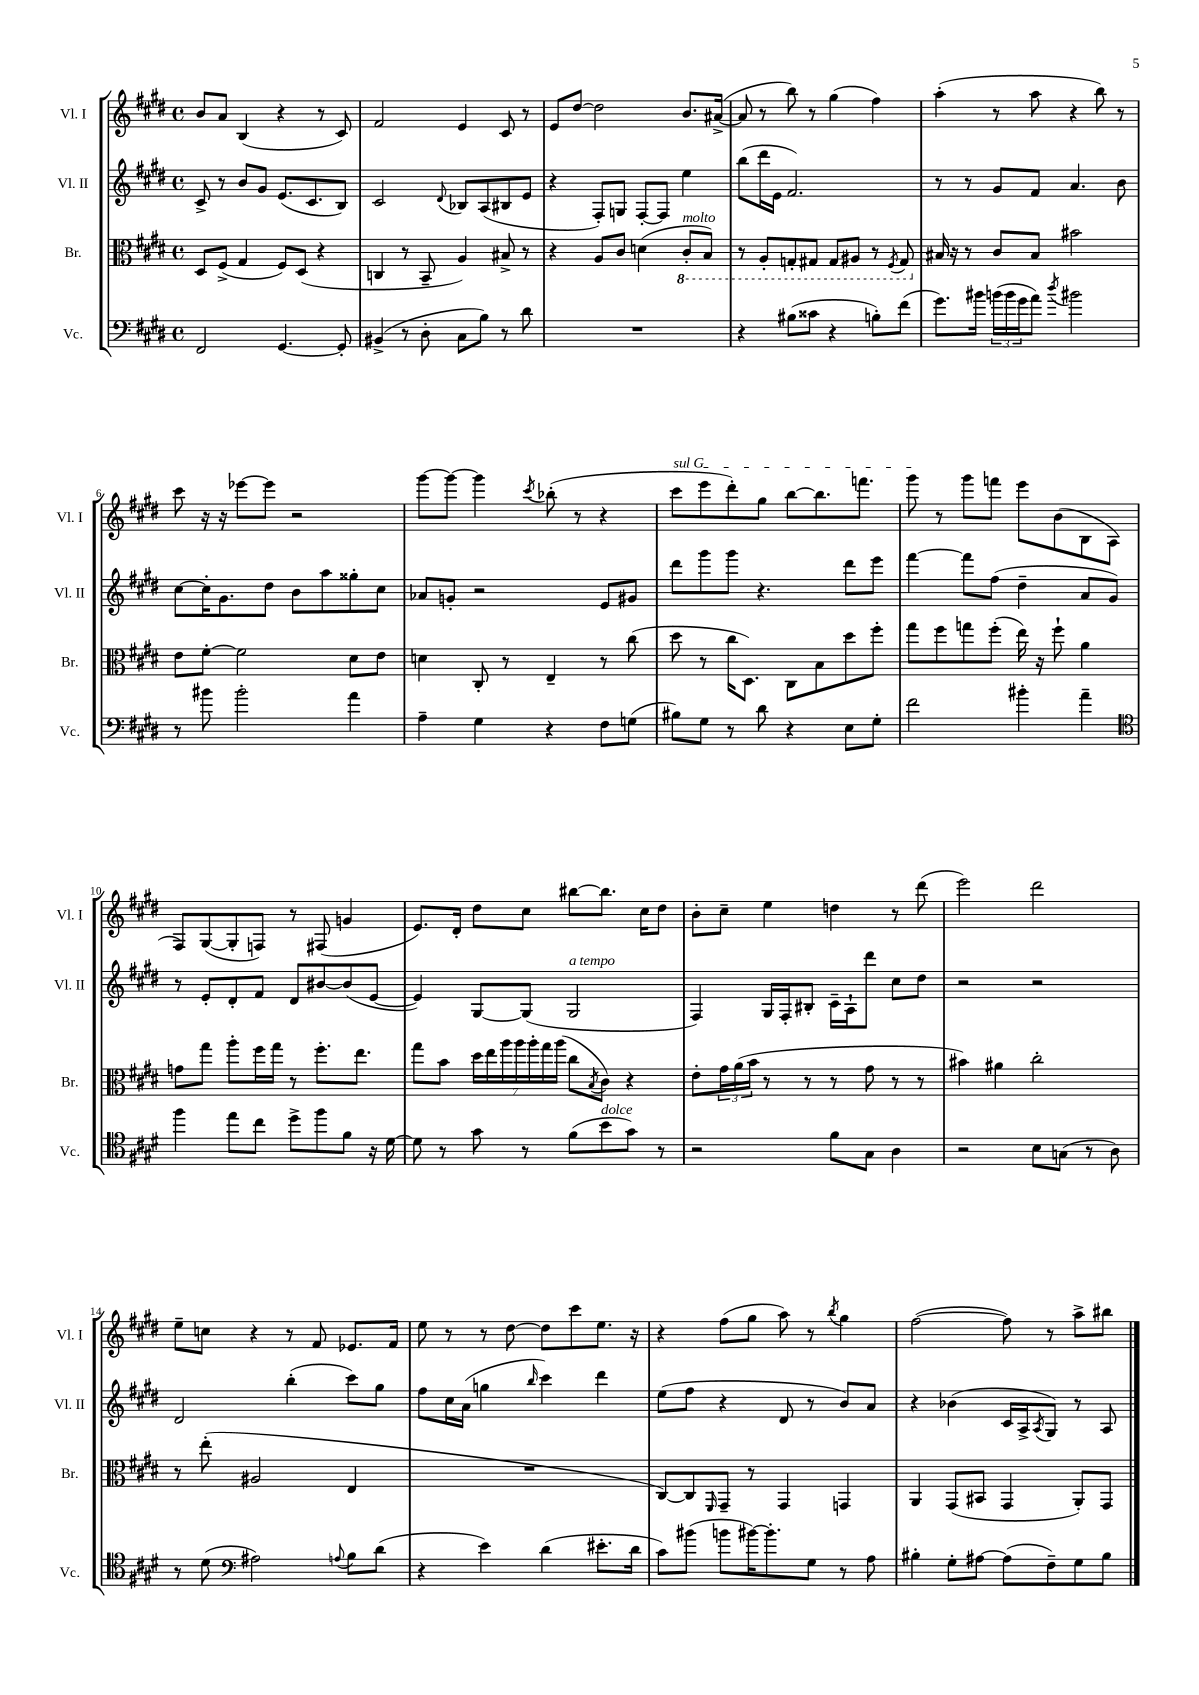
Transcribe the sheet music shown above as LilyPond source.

<<
\new StaffGroup <<
\new Staff = "s0" \with { instrumentName = "Vl. I" shortInstrumentName = "Vl. I" } {
    \clef treble \key e \major \defaultTimeSignature \time 4/4
    b'8 a'8 b4( r4 r8 cis'8) |
    fis'2 e'4 cis'8 r8 |
    e'8 dis''8~ dis''2 b'8. ais'16~->( |
    ais'8 r8 b''8) r8 gis''4( fis''4) |
    a''4-.( r8 a''8 r4 b''8) r8 |
    cis'''8 r16 r16 ees'''8~ ees'''8 r2 |
    gis'''8~ gis'''8~ gis'''4 \acciaccatura { cis'''8 } bes''8-.( r8 r4 |
    \once \override TextSpanner.bound-details.left.text = \markup { \italic "sul G" } cis'''8\startTextSpan e'''8 dis'''8-.) gis''8 b''8~ b''8. f'''8. |
    gis'''8\stopTextSpan r8 gis'''8 f'''8 e'''8 b'8( b8 a8 |
    fis8) gis8~( gis8-. f8) r8 fis8( g'4 |
    e'8.) dis'16-. dis''8 cis''8 bis''8~ bis''8. cis''16 dis''8 |
    b'8-. cis''8-- e''4 d''4 r8 dis'''8( |
    e'''2) dis'''2 |
    e''8-- c''8 r4 r8 fis'8 ees'8. fis'16 |
    e''8 r8 r8 dis''8~ dis''8 cis'''8 e''8. r16 |
    r4 fis''8( gis''8 a''8) r8 \acciaccatura { b''8 } gis''4 |
    fis''2~( fis''8) r8 a''8-> bis''8 \bar "|." |
}
\new Staff = "s1" \with { instrumentName = "Vl. II" shortInstrumentName = "Vl. II" } {
    \clef treble \key e \major \defaultTimeSignature \time 4/4
    cis'8-> r8 b'8 gis'8 e'8.( cis'8. b8) |
    cis'2 \appoggiatura { dis'8 } bes8 a8( bis8 e'8 |
    r4 fis8-.) g8 fis8~-. fis8 e''4 |
    b''8( dis'''16 e'16 fis'2.) |
    r8 r8 gis'8 fis'8 a'4. b'8 |
    cis''8~ cis''16-. gis'8. dis''8 b'8 a''8 gisis''8-. cis''8 |
    aes'8 g'8-. r2 e'8 gis'8 |
    dis'''8 gis'''8 gis'''8 r4. dis'''8 e'''8 |
    fis'''4~ fis'''8 fis''8( dis''4-- a'8 gis'8) |
    r8 e'8-. dis'8-. fis'8 dis'8 bis'8~ bis'8( e'8~ |
    e'4) gis8~ gis8( gis2^\markup { \italic "a tempo" } |
    fis4) gis16 fis16-. bis8-. cis'16-- a16-! dis'''8 cis''8 dis''8 |
    r2 r2 |
    dis'2 b''4-.( cis'''8) gis''8 |
    fis''8 cis''16 a'16( g''4 \grace { b''16 } cis'''4) dis'''4 |
    e''8( fis''8 r4 dis'8 r8 b'8) a'8 |
    r4 bes'4( cis'16 a16-> \acciaccatura { a8 } gis8) r8 a8 \bar "|." |
}
\new Staff = "s2" \with { instrumentName = "Br." shortInstrumentName = "Br." } {
    \clef alto \key e \major \defaultTimeSignature \time 4/4
    dis8 fis8->( gis4 fis8) dis8( r4 |
    c4 r8 b,8-- a4) bis8-> r8 |
    r4 a8 cis'8 d'4( \ottava #-1 cis8-.^\markup { \italic "molto" } b,8) |
    r8 a,8-. g,8-. gis,8 gis,8 ais,8 r8 \acciaccatura { fis,8 } gis,8 \ottava #0 |
    bis16 r16 r8 cis'8 bis8 bis'2 |
    e'8 fis'8~-. fis'2 dis'8 e'8 |
    d'4 cis8-. r8 e4-- r8 cis''8( |
    dis''8 r8 cis''16 dis8.) cis8 b8 dis''8 fis''8-. |
    gis''8 fis''8 g''8 fis''8-.( e''16) r16 fis''8-! a'4 |
    g'8 gis''8 a''8-. fis''16 gis''16 r8 fis''8.-. e''8. |
    gis''8 b'8 \tuplet 7/4 { dis''16 e''16 a''16 a''16 a''16-. gis''16 a''16( } cis''8 \acciaccatura { b8 } cis'8) r4 |
    e'8-. \tuplet 3/2 { gis'16 a'16( b'16 } r8 r8 r8 gis'8 r8 r8 |
    bis'4) ais'4 cis''2-. |
    r8 e''8-.( ais2 e4 |
    R1 |
    cis8~) cis8 \grace { fis,16 } gis,8-- r8 gis,4 g,4 |
    a,4 gis,8( bis,8 gis,4 a,8-.) gis,8 \bar "|." |
}
\new Staff = "s3" \with { instrumentName = "Vc." shortInstrumentName = "Vc." } {
    \clef bass \key e \major \defaultTimeSignature \time 4/4
    fis,2 gis,4.~ gis,8-. |
    bis,4->( r8 dis8-. cis8 b8) r8 dis'8 |
    R1 |
    r4 bis8( cisis'8 r4 b8-.) fis'8( |
    gis'8.) bis'16 \tuplet 3/2 { b'16( b'16 gis'16 } a'8) \acciaccatura { dis''8 } bis'2 |
    r8 bis'8 bis'2-. a'4 |
    a4-- gis4 r4 fis8 g8( |
    bis8) gis8 r8 dis'8 r4 e8 gis8-. |
    fis'2 bis'4-. a'4-- |
    \clef tenor fis''4 e''8 cis''8 dis''8-> fis''8 fis'8 r16 dis'16~ |
    dis'8 r8 gis'8 r8 fis'8( b'8^\markup { \italic "dolce" } gis'8) r8 |
    r2 fis'8 gis8 a4 |
    r2 b8 g8( r8 a8) |
    r8 dis'8( \clef bass ais2) \appoggiatura { a8 } b8 dis'8( |
    r4 e'4) dis'4( eis'8.-. dis'16 |
    cis'8) bis'8( b'8 bis'16~) bis'8.-. gis8 r8 a8 |
    bis4-. gis8-. ais8~ ais8( fis8--) gis8 bis8 \bar "|." |
}
>>
>>
